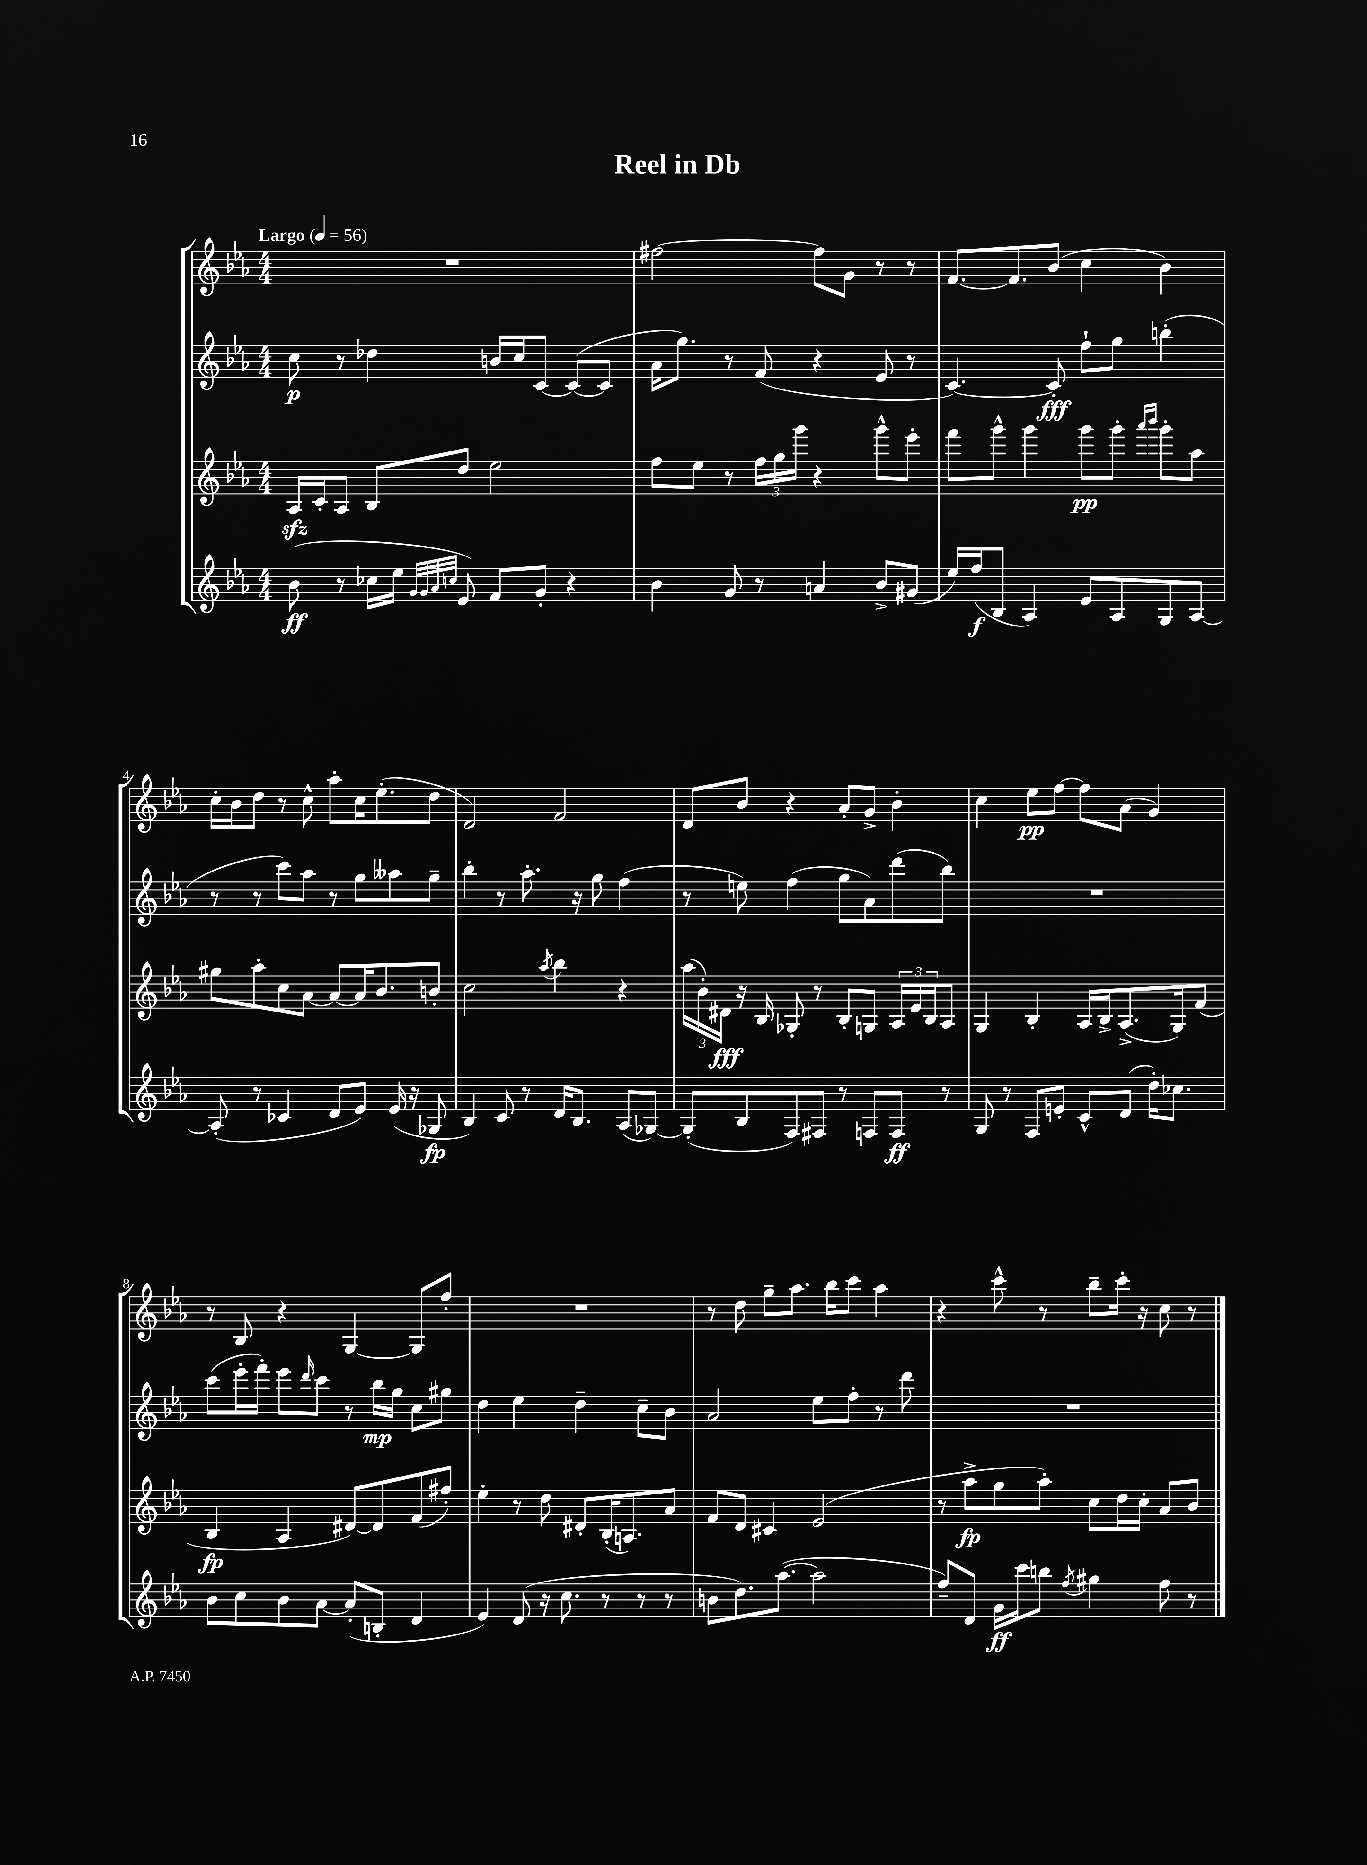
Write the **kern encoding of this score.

**kern	**kern	**kern	**kern
*staff4	*staff3	*staff2	*staff1
*clefG2	*clefG2	*clefG2	*clefG2
*k[b-e-a-]	*k[b-e-a-]	*k[b-e-a-]	*k[b-e-a-]
*M4/4	*M4/4	*M4/4	*M4/4
*MM56	*MM56	*MM56	*MM56
(8b-	16A-	8cc	1r
.	16c'	.	.
8r	8A-	8r	.
16cc-	8B-	4dd-	.
16ee-	.	.	.
32qqg	.	.	.
32qqg	.	.	.
32qqa-	.	.	.
32qqcc	.	.	.
8e-)	8dd	.	.
8f	2ee-	16b	.
.	.	16cc	.
8g'	.	[8c	.
4r	.	(8c_	.
.	.	8c]	.
=	=	=	=
4b-	8ff	16a-	[2ff#
.	.	8.gg)	.
.	8ee-	.	.
8g	8r	8r	.
8r	24ff	(8f	.
.	24gg	.	.
.	24ggg	.	.
4a	4r	4r	8ff#]
.	.	.	8g
8b-^	8ggg^^	8e-	8r
(8g#	8eee-'	8r	8r
=	=	=	=
16ee-)	8fff	[4.c)	[8.f
(16ff	.	.	.
8B-	8ggg^^	.	.
.	.	.	8.f]
4A-)	4ggg	.	.
.	.	8c']	(8b-
8e-	8ggg	8ff`	4cc
8A-	8ggg'	8gg	.
.	16qqaaa-	.	.
.	16qqbbb-	.	.
8G	8ggg'	(4bb'	4b-)
[8A-	8aa-	.	.
=	=	=	=
(8A-']	8gg#	8r	16cc'
.	.	.	16b-
8r	8aa-'	8r	8dd
4c-	8cc	8ccc)	8r
.	[8a-	8aa-	8cc^^
8d	8a-_	8r	8aa-'
8e-)	16a-]	8gg	16cc
.	8.b-	.	(8.ee-'
(16e-	.	8aa--	.
16r	.	.	.
8G-	8b'	8gg~	8dd
=	=	=	=
4B-)	2cc	4bb-'	2d)
8c	.	8r	.
8r	.	8.aa-'	.
.	8qaa-	.	.
16d	4bb-	.	2f
8.B-	.	16r	.
.	.	8gg	.
(8A-	4r	(4ff	.
[8G-)	.	.	.
=	=	=	=
(8G-']	(24aa-	8r	8d
.	24b-')	.	.
.	24d#	.	.
8B-	16r	8ee)	8b-
.	16B-	.	.
8F)	8G-'	(4ff	4r
8F#	8r	.	.
8r	8B-'	8gg	8a-'
8F	8G	8a-)	8g^
8F	24A-	(8ddd	4b-'
.	24e-	.	.
.	24B-	.	.
8r	8A-	8bb-)	.
=	=	=	=
8G	4G	1r	4cc
8r	.	.	.
8F	4B-'	.	8ee-
8e'	.	.	[8ff
8c^^	16A-	.	8ff]
.	16B-^	.	.
(8d	(8.A-^	.	(8a-
16dd')	.	.	4g)
8.cc-	16G)	.	.
.	(8f	.	.
=	=	=	=
8b-	4B-	(8ccc	8r
8cc	.	16eee-'	8B-
.	.	16fff')	.
8b-	4A-	8eee-	4r
.	.	16qqddd	.
[8a-	.	8ccc	.
(8a-']	[8d#)	8r	[4G
8B'	8d#]	16bb-	.
.	.	16gg	.
4d	(8f	8cc	8G]
.	8ff#')	8gg#	8ff'
=	=	=	=
4e-)	4ee-'	4dd	1r
(8d	8r	4ee-	.
16r	8dd	.	.
8.cc	.	.	.
.	8d#'	4dd~	.
8r	(16B-'	.	.
.	8.A)	.	.
8r	.	8cc~	.
8r	8a-	8b-	.
=	=	=	=
8b	8f	2a-	8r
8.dd)	8d	.	8dd
.	4c#	.	8gg~
([8.aa-	.	.	.
.	.	.	8.aa-
2aa-]	(2e-	8ee-	.
.	.	.	16bb-
.	.	8ff'	8ccc
.	.	8r	4aa-
.	.	8ddd	.
=	=	=	=
8ff~)	8r	1r	4r
8d	8aa-^	.	.
16g	8gg	.	8ccc^^
16ccc	.	.	.
8bb	8aa-')	.	8r
8qff	.	.	.
4gg#	8cc	.	8bb-~
.	16dd	.	16ccc'
.	16cc'	.	16r
8ff	8a-	.	8cc
8r	8b-	.	8r
==	==	==	==
*-	*-	*-	*-
